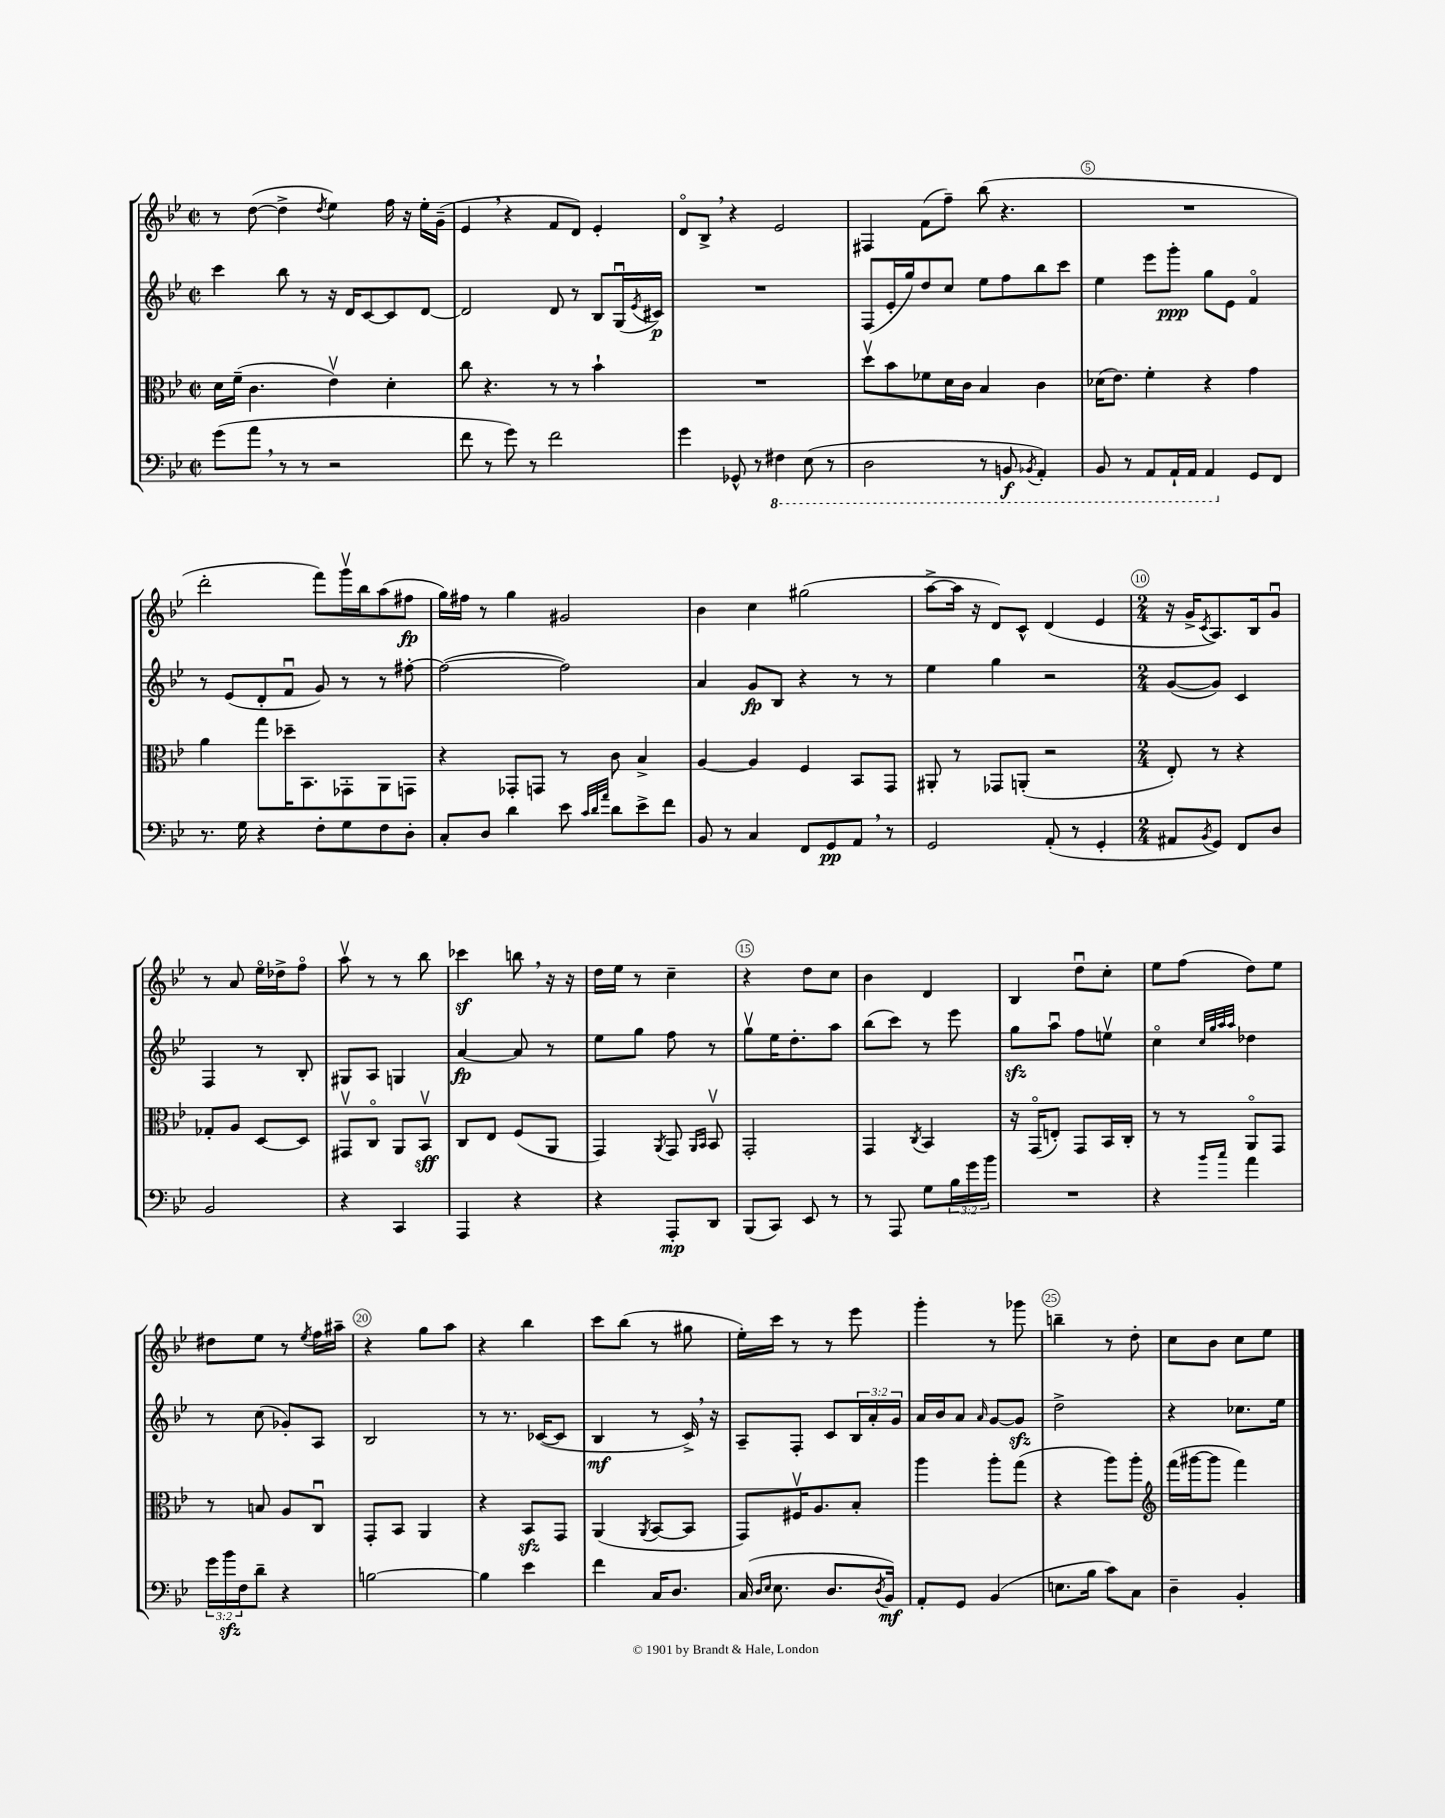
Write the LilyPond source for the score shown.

<<
\new StaffGroup <<
\new Staff = "s0" {
    \clef treble \key bes \major \defaultTimeSignature \time 2/2
    r8 d''8~( d''4-> \acciaccatura { d''8 } ees''4) f''16 r16 ees''16-. g'16--( |
    ees'4 \breathe r4 f'8 d'8) ees'4-. |
    d'8\flageolet bes8-> \breathe r4 ees'2 |
    fis4 f'8( f''8--) bes''8( r4. |
    R1 |
    d'''2-. f'''8) g'''16\upbow bes''16 a''8( fis''8\fp |
    g''16) fis''16 r8 g''4 gis'2 |
    bes'4 c''4 gis''2( |
    a''8~-> a''16 r16 d'8) c'8-^ d'4( ees'4 |
    \numericTimeSignature \time 2/4 r16 g'16-> \acciaccatura { c'8 } a8.) bes16 g'8\downbow |
    r8 a'8 ees''16\flageolet des''16-> f''8\flageolet |
    a''8\upbow r8 r8 bes''8 |
    ces'''4\sf b''8 \breathe r16 r16 |
    d''16 ees''16 r8 c''4-- |
    r4 d''8 c''8 |
    bes'4 d'4 |
    bes4 d''8\downbow c''8-. |
    ees''8 f''8( d''8) ees''8 |
    dis''8 ees''8 r8 \acciaccatura { ees''8 } f''16 ais''16-- |
    r4 g''8 a''8 |
    r4 bes''4 |
    c'''8 bes''8( r8 gis''8 |
    ees''16-.) c'''16 r8 r8 ees'''8 |
    g'''4-. r8 ges'''8 |
    b''4-- r8 d''8-. |
    c''8 bes'8 c''8 ees''8 \bar "|." |
}
\new Staff = "s1" {
    \clef treble \key bes \major \defaultTimeSignature \time 2/2 \override Staff.TupletNumber.text = #tuplet-number::calc-fraction-text
    c'''4 bes''8 r8 r16 d'16 c'8~ c'8 d'8~ |
    d'2 d'8 r8 bes8 g16\downbow( \acciaccatura { ees'8 } cis'16\p) |
    R1 |
    f8( ees'16-. g''16) d''8 c''8 ees''8 f''8 bes''8 c'''8 |
    ees''4 ees'''8 g'''8-.\ppp g''8 ees'8 f'4\flageolet |
    r8 ees'8( d'8-. f'8\downbow g'8) r8 r8 fis''8~-. |
    fis''2~( fis''2) |
    a'4 g'8\fp bes8 r4 r8 r8 |
    ees''4 g''4 r2 |
    \numericTimeSignature \time 2/4 g'8~( g'8) c'4 |
    f4 r8 bes8-. |
    gis8 a8 g4 |
    a'4~\fp a'8 r8 |
    ees''8 g''8 f''8 r8 |
    g''8\upbow ees''16 d''8.-. a''8 |
    bes''8( c'''8) r8 ees'''8 |
    g''8\sfz a''8\downbow f''8 e''8\upbow |
    c''4\flageolet \grace { c''32 g''32 a''32 a''32 } des''4 |
    r8 c''8( ges'8-.) a8 |
    bes2 |
    r8 r8. ces'16~( ces'8 |
    bes4\mf r8 c'16->) \breathe r16 |
    a8-- f8-. c'8 \tuplet 3/2 { bes16 a'16-. g'16 } |
    a'16 bes'16 a'8 \grace { a'16 } g'8~ g'8\sfz |
    d''2-> |
    r4 ces''8. ees''16 \bar "|." |
}
\new Staff = "s2" {
    \clef alto \key bes \major \defaultTimeSignature \time 2/2
    d'16 f'16--( c'4. ees'4\upbow) d'4-. |
    c''8 r4. r8 r8 bes'4-! |
    R1 |
    d''8\upbow bes'8 fes'8 d'16 c'16 bes4 c'4 |
    des'16( ees'8.) f'4-. r4 g'4 |
    a'4 g''8 des''16-- bes,8. ges,8-. a,8 g,8 |
    r4 ges,8-. g,8 r8 c'8 bes4-> |
    a4~ a4 f4 bes,8 g,8 |
    ais,8-. r8 ges,8 a,8-.( r2 |
    \numericTimeSignature \time 2/4 ees8-.) r8 r4 |
    ges8-. a8 d8~ d8 |
    gis,8\upbow c8\flageolet a,8 bes,8\upbow\sff |
    c8 ees8 f8( a,8 |
    g,4) \acciaccatura { a,8 } g,8 \grace { a,16 bes,16 } bes,8\upbow |
    g,2-. |
    g,4 \acciaccatura { c8 } bes,4 |
    r16 g,16\flageolet( e8-.) g,8 bes,16 c16-. |
    r8 r8 a,8\flageolet g,8 |
    r8 b8 a8 c8\downbow |
    g,8-. bes,8 a,4 |
    r4 bes,8\sfz g,8 |
    a,4( \acciaccatura { a,8 } bes,8~ bes,8 |
    g,8) fis16\upbow a8. bes8-. |
    a''4 a''8-. g''8( |
    r4 a''8) a''8-. |
    \clef treble f'''16( gis'''16~ gis'''8 f'''4) \bar "|." |
}
\new Staff = "s3" {
    \clef bass \key bes \major \defaultTimeSignature \time 2/2 \override Staff.TupletNumber.text = #tuplet-number::calc-fraction-text
    g'8( a'8 \breathe r8 r8 r2 |
    f'8 r8 g'8) r8 f'2 |
    g'4 ges,8-^ r8 \ottava #-1 fis,4 ees,8( r8 |
    d,2 r8 b,,8\f \acciaccatura { bes,,8 } a,,4-.) |
    bes,,8 r8 a,,8 a,,16-! a,,16 a,,4 \ottava #0 g,8 f,8 |
    r8. g16 r4 f8-. g8 f8 d8-. |
    c8-. d8 d'4 ees'8 \grace { c'32 d'32 a'32 } d'8 ees'8-> f'8 |
    bes,8 r8 c4 f,8 g,8\pp a,8 \breathe r8 |
    g,2 a,8-.( r8 g,4-. |
    \numericTimeSignature \time 2/4 ais,8 \acciaccatura { bes,8 } g,8) f,8 d8 |
    bes,2 |
    r4 c,4 |
    a,,4 r4 |
    r4 a,,8-.\mp d,8 |
    bes,,8( c,8) ees,8 r8 |
    r8 a,,8 g8 \tuplet 3/2 { bes16 g'16 bes'16 } |
    R2 |
    r4 \grace { bes'16 c''16 } a'4 |
    \tuplet 3/2 { g'16 bes'16\sfz f16 } d'8-- r4 |
    b2~ |
    b4 ees'4 |
    f'4 c16 d8. |
    c16( \grace { d16 ees16 } ees8. d8. \acciaccatura { d8 } bes,16\mf) |
    a,8-. g,8 bes,4( |
    e8. bes16 c'8) c8 |
    d4-- bes,4-. \bar "|." |
}
>>
>>
\layout { \context { \Score \override BarNumber.break-visibility = ##(#f #t #t) barNumberVisibility = #(every-nth-bar-number-visible 5) \override BarNumber.stencil = #(make-stencil-circler 0.1 0.3 ly:text-interface::print) } }
